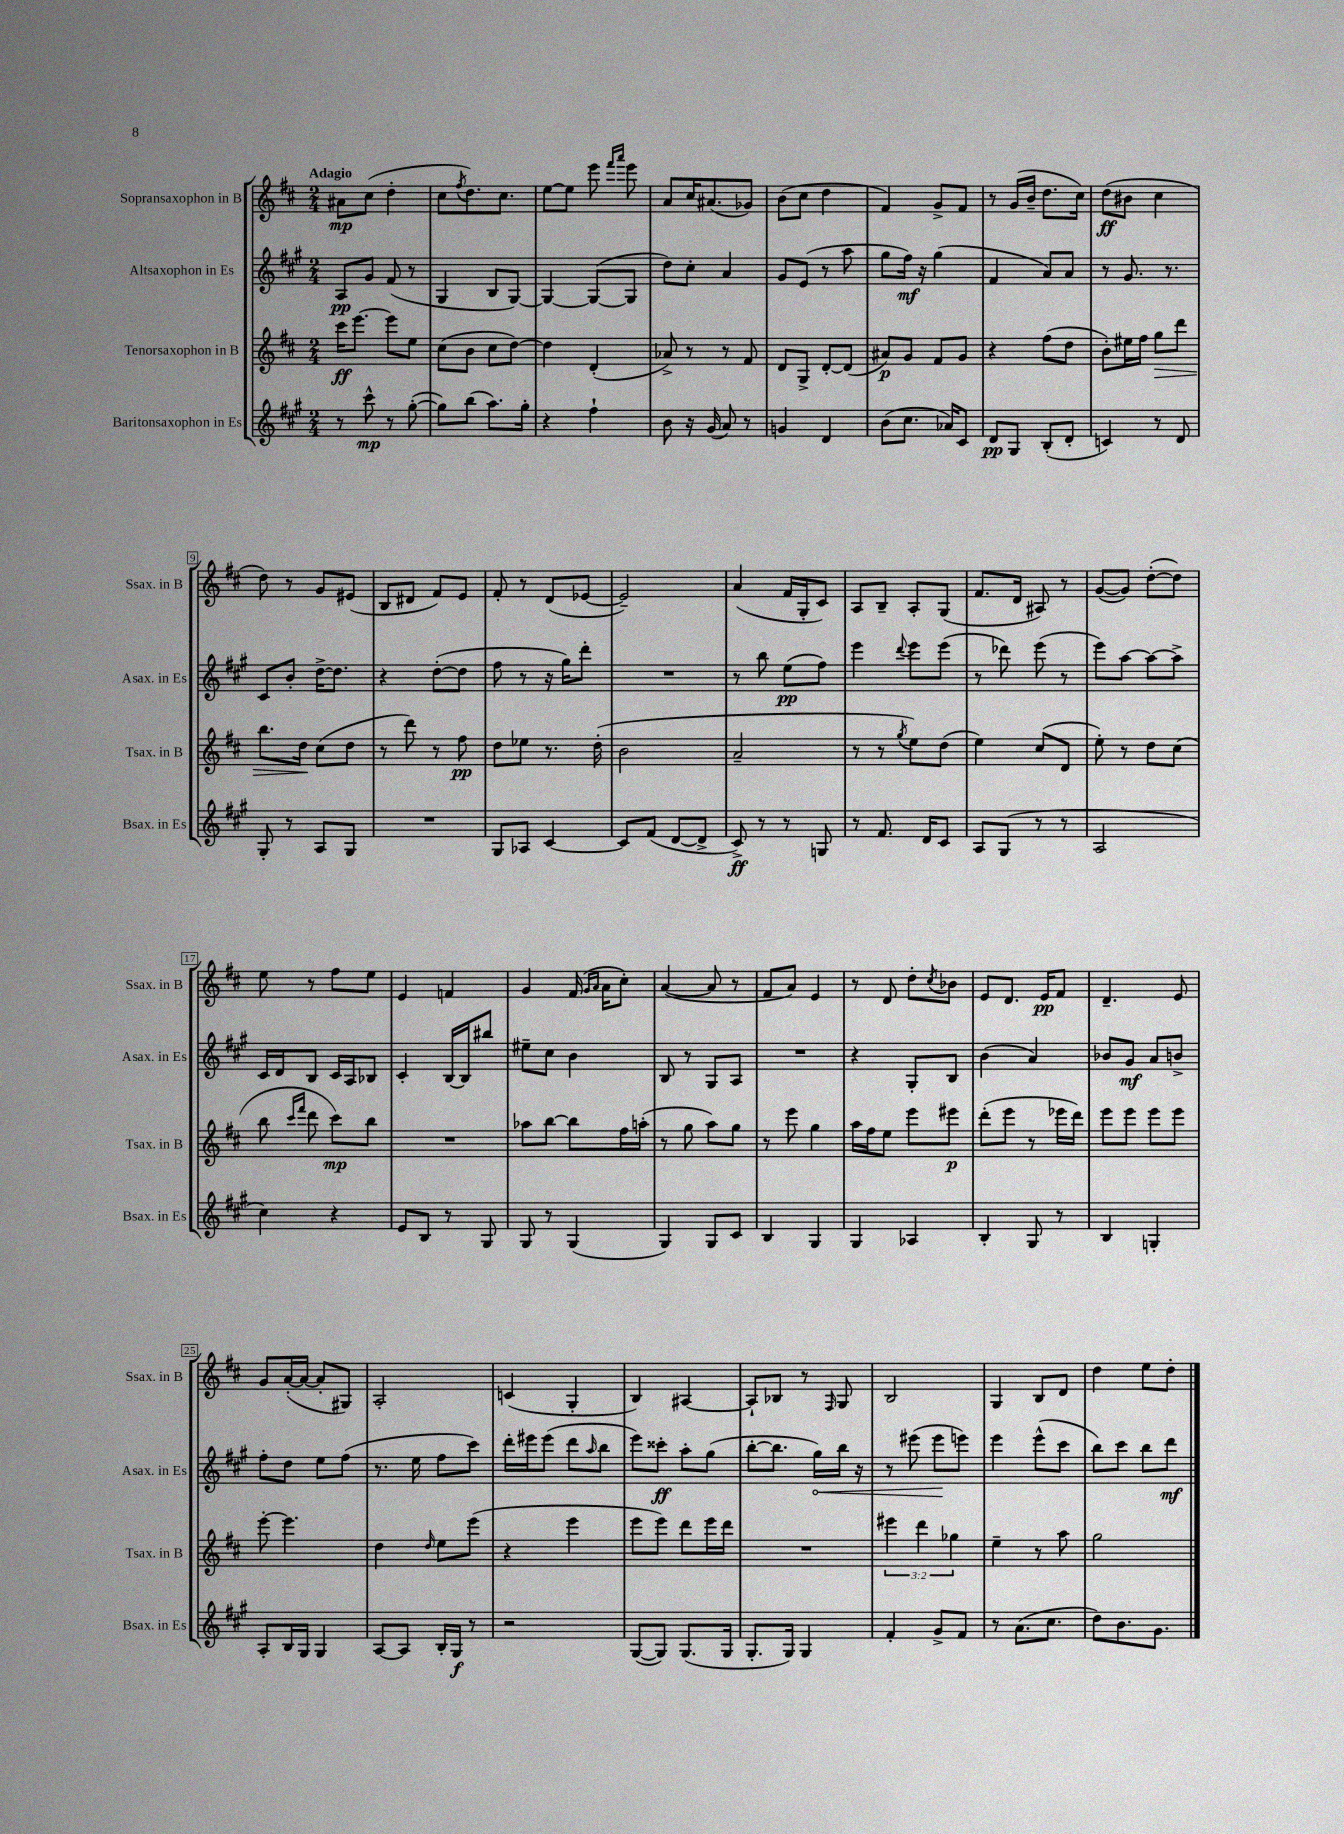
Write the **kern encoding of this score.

**kern	**dynam	**kern	**dynam	**kern	**dynam	**kern	**dynam
*part4	*part4	*part3	*part3	*part2	*part2	*part1	*part1
*staff4	*staff4	*staff3	*staff3	*staff2	*staff2	*staff1	*staff1
*I"Baritonsaxophon in Es	*	*I"Tenorsaxophon in B	*	*I"Altsaxophon in Es	*	*I"Sopransaxophon in B	*
*I'Bsax. in Es	*	*I'Tsax. in B	*	*I'Asax. in Es	*	*I'Ssax. in B	*
*clefG2	*	*clefG2	*	*clefG2	*	*clefG2	*
*k[f#c#g#]	*	*k[f#c#]	*	*k[f#c#g#]	*	*k[f#c#]	*
*M2/4	*	*M2/4	*	*M2/4	*	*M2/4	*
=1	=1	=1	=1	=1	=1	=1	=1
!	!	!	!	!	!	!LO:TX:a:B:t=Adagio	!
8r	.	16ccc#\KL	ff	8A/L	pp	8a#X\L	mp
.	.	[8.eee\J	.	.	.	.	.
8ccc#^^\	mp	.	.	8g#/J	.	(8cc#\J	.
8r	.	8eee\L]	.	(8f#/	.	4dd'\	.
([8gg#'\	.	8ee\J	.	8r	.	.	.
=2	=2	=2	=2	=2	=2	=2	=2
8gg#\L])	.	(8cc#\L	.	4G#/	.	8cc#\L	.
.	.	.	.	.	.	8qff#/	.
(8bb\J	.	8b\J	.	.	.	8.dd\)	.
8.aa\L)	.	8cc#\L	.	8B/L	.	.	.
.	.	.	.	.	.	8.cc#\J	.
.	.	[8dd\J)	.	[8G#/J)	.	.	.
16gg#'\Jk	.	.	.	.	.	.	.
=3	=3	=3	=3	=3	=3	=3	=3
4r	.	4dd\]	.	4G#/_	.	[8ee\L	.
.	.	.	.	.	.	8ee\J]	.
4ff#`\	.	(4d'/	.	(8G#/L_	.	8eee\	.
.	.	.	.	.	.	16qqfff#/LL	.
.	.	.	.	.	.	16qqaaa/JJ	.
.	.	.	.	8G#/J]	.	8eee\	.
=4	=4	=4	=4	=4	=4	=4	=4
8b\	.	8a-X^/)	.	8dd\L)	.	8a/L	.
16r	.	8r	.	8cc#'\J	.	16cc#/K	.
(16g#/	.	.	.	.	.	(8.a#X/	.
8a/)	.	8r	.	4a/	.	.	.
8r	.	8f#/	.	.	.	8g-X/J)	.
=5	=5	=5	=5	=5	=5	=5	=5
4gn/	.	8d/L	.	8g#/L	.	(8b\L	.
.	.	8G^/J	.	(8e/J	.	8cc#\J	.
4d/	.	[8d'/L	.	8r	.	4dd\	.
.	.	(8d/J]	.	8aa\	.	.	.
=6	=6	=6	=6	=6	=6	=6	=6
(8b\L	.	8a#X/L)	p	8gg#\L	.	4f#/)	.
8.cc#\J	.	8g/J	.	16ff#\Jk)	mf	.	.
.	.	.	.	16r	.	.	.
.	.	8f#/L	.	(4gg#\	.	8g^/L	.
16a-X/KL)	.	.	.	.	.	.	.
8c#/J	.	8g/J	.	.	.	8f#/J	.
=7	=7	=7	=7	=7	=7	=7	=7
8d/L	pp	4r	.	4f#/	.	8r	.
8G#/J	.	.	.	.	.	(16g/LL	.
.	.	.	.	.	.	16b~/JJ	.
(8B'/L	.	(8ff#\L	.	8a/L)	.	8.dd\L	.
8d'/J	.	8dd\J	.	8a/J	.	.	.
.	.	.	.	.	.	16cc#\Jk)	.
=8	=8	=8	=8	=8	=8	=8	=8
4cn/)	.	8b'\L)	.	8r	.	(8dd\L	ff
.	.	16ee#X\L	.	8.g#/	.	8b#X\J	.
.	.	16ff#\JJ	.	.	.	.	.
!	!	!	!LO:HP:b	!	!	!	!
8r	.	8gg\L	>	.	.	4cc#\	.
.	.	.	.	8.r	.	.	.
8d/	.	8ddd\J	.	.	.	.	.
!!LO:LB:g=z
=9	=9	=9	=9	=9	=9	=9	=9
8G#'/	.	8.bb\L	.	8c#/L	.	8dd\)	.
8r	.	.	.	8b'/J	.	8r	.
.	.	16dd\Jk	.	.	.	.	.
8A/L	.	(8cc#\L	]	[16dd^\KL	.	8g/L	.
.	.	.	.	8.dd\J]	.	.	.
8G#/J	.	8dd\J	.	.	.	(8e#X/J	.
=10	=10	=10	=10	=10	=10	=10	=10
2r	.	8r	.	4r	.	8B/L	.
.	.	8ddd\)	.	.	.	8d#X/J	.
.	.	8r	.	([8dd'\L	.	8f#/L)	.
.	.	8ff#\	pp	8dd\J]	.	8e/J	.
=11	=11	=11	=11	=11	=11	=11	=11
8G#/L	.	8dd\L	.	8ff#\	.	8f#'/	.
8A-X/J	.	8ee-X\J	.	8r	.	8r	.
[4c#/	.	8.r	.	16r	.	(8d/L	.
.	.	.	.	16gg#\KL)	.	.	.
.	.	.	.	8ddd'\J	.	[8e-X/J	.
.	.	(16dd'\	.	.	.	.	.
=12	=12	=12	=12	=12	=12	=12	=12
8c#/L]	.	2b\	.	2r	.	2e-~/])	.
(8f#/J	.	.	.	.	.	.	.
[8d/L	.	.	.	.	.	.	.
8d^/J]	.	.	.	.	.	.	.
=13	=13	=13	=13	=13	=13	=13	=13
8c#^/)	ff	2a~/	.	8r	.	(4a/	.
8r	.	.	.	8bb\	.	.	.
8r	.	.	.	(8ee\L	pp	16f#/LL	.
.	.	.	.	.	.	16G'/J	.
8Gn/	.	.	.	8ff#\J)	.	8c#/J)	.
=14	=14	=14	=14	=14	=14	=14	=14
8r	.	8r	.	4eee\	.	8A/L	.
8.f#/	.	8r	.	.	.	8B~/J	.
.	.	8qgg/	.	8qqddd/	.	.	.
.	.	8ee\L)	.	8eee\L	.	8A'/L	.
16d/KL	.	.	.	.	.	.	.
8c#/J	.	(8dd\J	.	(8eee\J	.	(8G/J	.
=15	=15	=15	=15	=15	=15	=15	=15
8A/L	.	4ee\)	.	8r	.	8.f#/L	.
(8G#/J	.	.	.	8ddd-X\)	.	.	.
.	.	.	.	.	.	16d/Jk	.
8r	.	(8cc#/L	.	(8eee\	.	8A#X/)	.
8r	.	8d/J	.	8r	.	8r	.
=16	=16	=16	=16	=16	=16	=16	=16
2A/	.	8ee'\)	.	8eee\L)	.	([8g/L	.
.	.	8r	.	[8aa\J	.	8g/J])	.
.	.	8dd\L	.	8aa\L_	.	([8dd'\L	.
.	.	(8cc#\J	.	8aa^\J]	.	8dd\J])	.
!!LO:LB:g=z
=17	=17	=17	=17	=17	=17	=17	=17
4cc#\)	.	8bb\	.	16c#/LL	.	8ee\	.
.	.	.	.	16d/J	.	.	.
.	.	16qqccc#/LL	.	.	.	.	.
.	.	16qqfff#/JJ	.	.	.	.	.
.	.	8ddd\	.	8B/J	.	8r	.
4r	.	8ccc#\L)	mp	16c#/LL	.	8ff#\L	.
.	.	.	.	16A/J	.	.	.
.	.	8bb\J	.	8B-X/J	.	8ee\J	.
=18	=18	=18	=18	=18	=18	=18	=18
8e/L	.	2r	.	4c#'/	.	4e/	.
8B/J	.	.	.	.	.	.	.
8r	.	.	.	[16B/LL	.	4fn/	.
.	.	.	.	16B/J]	.	.	.
8G#/	.	.	.	8bb#X/J	.	.	.
=19	=19	=19	=19	=19	=19	=19	=19
8G#/	.	8aa-X\L	.	8ee#X~\L	.	4g/	.
8r	.	[8bb\J	.	8cc#\J	.	.	.
(4G#/	.	8bb\L]	.	4b\	.	(16f#/	.
.	.	.	.	.	.	16qqg/LL	.
.	.	.	.	.	.	16qqa/JJ	.
.	.	.	.	.	.	16a\KL	.
.	.	16ff#\L	.	.	.	8cc#'\J)	.
.	.	(16aan'\JJ	.	.	.	.	.
=20	=20	=20	=20	=20	=20	=20	=20
4G#/)	.	8r	.	8B/	.	([4a/	.
.	.	8gg\	.	8r	.	.	.
8G#/L	.	8aa\L)	.	8G#/L	.	8a/]	.
8c#/J	.	8gg\J	.	8A/J	.	8r	.
=21	=21	=21	=21	=21	=21	=21	=21
4B/	.	8r	.	2r	.	8f#/L	.
.	.	8eee\	.	.	.	8a/J)	.
4G#/	.	4gg\	.	.	.	4e/	.
=22	=22	=22	=22	=22	=22	=22	=22
4G#/	.	16aa\LL	.	4r	.	8r	.
.	.	16ff#\J	.	.	.	.	.
.	.	8ee\J	.	.	.	8d/	.
4A-X/	.	8eee\L	.	8G#'/L	.	8dd'\L	.
.	.	.	.	.	.	8qcc#/	.
.	.	8eee#X\J	p	8B/J	.	8b-X\J	.
=23	=23	=23	=23	=23	=23	=23	=23
4B'/	.	(8ddd'\L	.	(4b\	.	8e/L	.
.	.	8eee\J	.	.	.	8.d/J	.
8G#/	.	8r	.	4a/)	.	.	.
.	.	.	.	.	.	16e/KL	pp
8r	.	16eee-X\LL	.	.	.	8f#/J	.
.	.	16ddd\JJ)	.	.	.	.	.
=24	=24	=24	=24	=24	=24	=24	=24
4B/	.	8eee\L	.	8b-X/L	.	4.d~/	.
.	.	8eee\J	.	8g#/J	mf	.	.
4Gn'/	.	8eee\L	.	8a/L	.	.	.
.	.	8eee\J	.	8bn^/J	.	8e/	.
!!LO:LB:g=z
=25	=25	=25	=25	=25	=25	=25	=25
8A'/L	.	[8eee'\	.	8ff#'\L	.	8g/L	.
16B/L	.	4.eee\]	.	8dd\J	.	([16a'/L	.
16G#/JJ	.	.	.	.	.	16a/JJ_	.
4G#/	.	.	.	8ee\L	.	8a'/L]	.
.	.	.	.	(8ff#\J	.	8G#X/J)	.
=26	=26	=26	=26	=26	=26	=26	=26
[8A/L	.	4dd\	.	8.r	.	2A'/	.
8A/J]	.	.	.	.	.	.	.
.	.	.	.	16ee\	.	.	.
.	.	16qqdd/	.	.	.	.	.
16B'/LL	.	8ee\L	.	8ff#\L	.	.	.
16G#/JJ	f	.	.	.	.	.	.
8r	.	(8eee\J	.	8ccc#\J)	.	.	.
=27	=27	=27	=27	=27	=27	=27	=27
2r	.	4r	.	16ddd'\LL	.	(4cn/	.
.	.	.	.	16eee#X\J	.	.	.
.	.	.	.	(8eee#\J	.	.	.
.	.	4eee\	.	8ddd\L	.	4G'/	.
.	.	.	.	16qqaa/	.	.	.
.	.	.	.	8bb\J	.	.	.
=28	=28	=28	=28	=28	=28	=28	=28
([8G#/L	.	8eee\L	.	8eee\L)	.	4B/)	.
8G#/J])	.	8eee\J)	.	8ccc##X'\J	ff	.	.
(8.G#/L	.	8ddd\L	.	8aa'\L	.	[4A#X/	.
.	.	16eee\L	.	(8gg#\J	.	.	.
16G#/Jk	.	16ddd\JJ	.	.	.	.	.
=29	=29	=29	=29	=29	=29	=29	=29
8.G#'/L	.	2r	.	[8bb'\L	.	8A#`/L]	.
.	.	.	.	8.bb\J]	.	8B-X/J	.
16G#/Jk)	.	.	.	.	.	.	.
4G#/	.	.	.	.	.	8r	.
!	!	!	!	!	!LO:HP:b	!	!
.	.	.	.	16gg#\LL)	<	.	.
.	.	.	.	.	.	16qqF#/	.
.	.	.	.	16bb\JJ	.	8G/	.
.	.	.	.	16r	.	.	.
=30	=30	=30	=30	=30	=30	=30	=30
4f#'/	.	6eee#X\	.	8r	.	2B/	.
.	.	.	.	(8eee#X\	.	.	.
.	.	6ddd\	.	.	.	.	.
8g#^/L	.	.	.	8eee#\L	.	.	.
.	.	6gg-X\	.	.	.	.	.
8f#/J	.	.	.	8eeen\J)	[	.	.
=31	=31	=31	=31	=31	=31	=31	=31
8r	.	4ee~\	.	4eee\	.	4G/	.
(8.a\L	.	.	.	.	.	.	.
.	.	8r	.	(8eee^^\L	.	8B/L	.
8.cc#\J	.	.	.	.	.	.	.
.	.	8aa\	.	8ccc#\J	.	8d/J	.
=32	=32	=32	=32	=32	=32	=32	=32
8dd\L)	.	2gg\	.	8bb\L)	.	4dd\	.
8.b\	.	.	.	8ccc#\J	.	.	.
.	.	.	.	8bb\L	.	8ee\L	.
8.g#\J	.	.	.	.	.	.	.
.	.	.	.	8ddd\J	mf	8dd'\J	.
==	==	==	==	==	==	==	==
*-	*-	*-	*-	*-	*-	*-	*-
